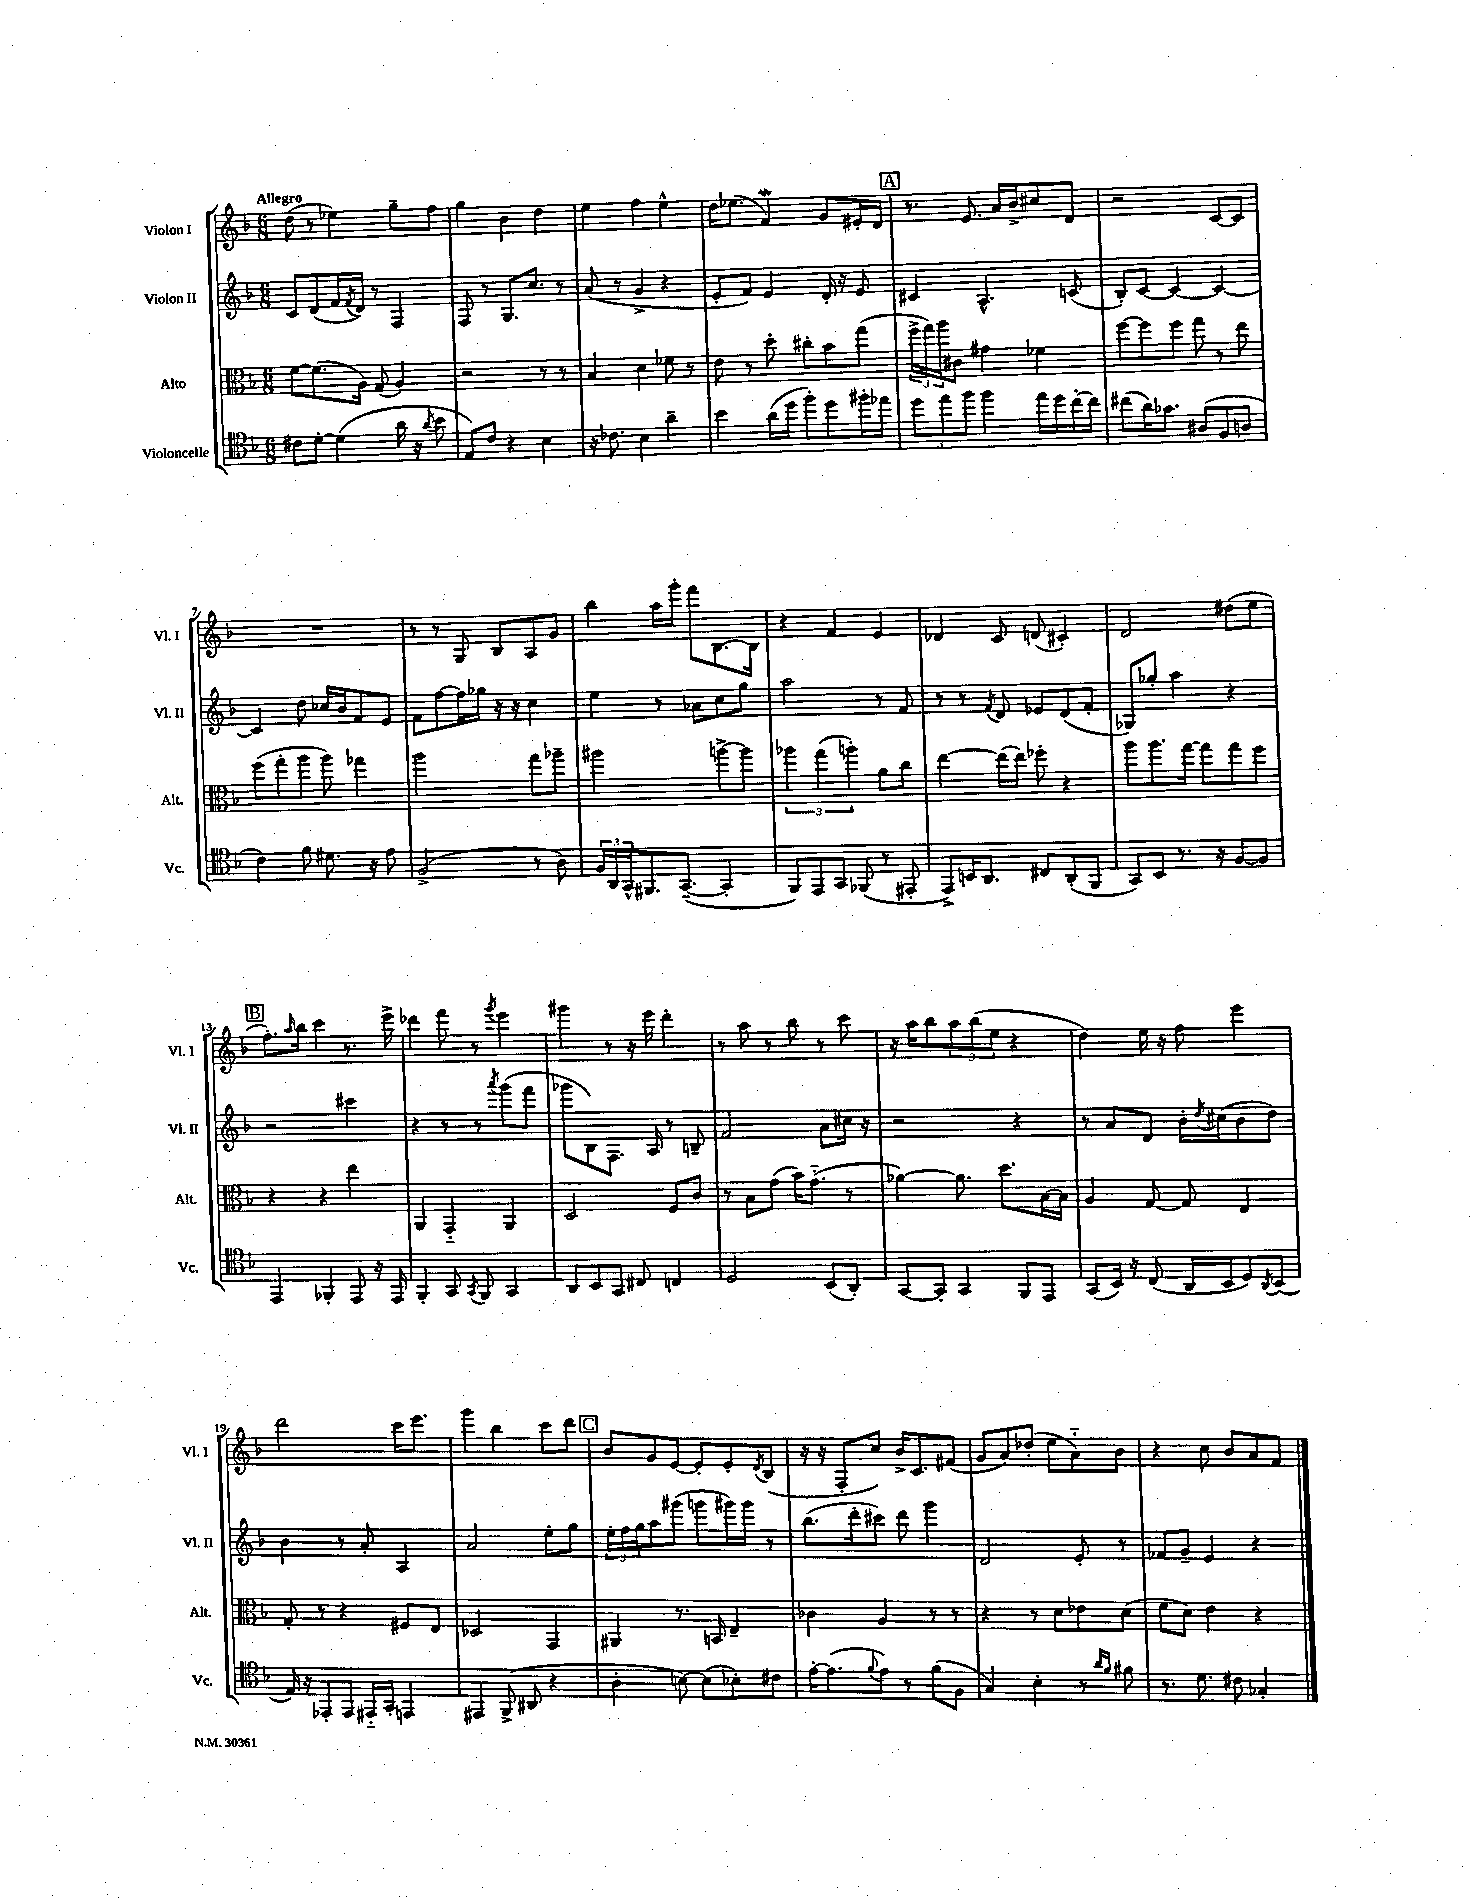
<<
\new StaffGroup <<
\new Staff = "s0" \with { instrumentName = "Violon I" shortInstrumentName = "Vl. I" } {
    \clef treble \key f \major \numericTimeSignature \time 6/8 \tempo "Allegro"
    d''8( r8 ees''4) g''8-- f''8 |
    g''4 bes'4 d''4 |
    e''4 f''4 e''4-^ |
    d''16 ees''8.( f'4\mordent) g'8 eis'16-. d'16 |
    \mark \markup { \box "A" } r8. e'8. a'16 bes'16-> cis''8 d'8 |
    r2 c'8~ c'8 |
    R2. |
    r8 r8 g8 bes8 a8 g'8 |
    bes''4 a''16 g'''16-. f'''8 bes8.~ bes16 |
    r4 f'4 e'4 |
    des'4 c'8 d'8( cis'4-.) |
    d'2 dis''8( e''8 |
    \mark \markup { \box "B" } f''8.-.) \grace { a''16 } bes''16 c'''4 r8. e'''16-> |
    des'''4 f'''8 r8 \acciaccatura { g'''8 } e'''4 |
    gis'''4 r8 r16 e'''16 d'''4-. |
    r8 a''8 r8 bes''8 r8 c'''8 |
    r16 a''16 bes''8 \tuplet 3/2 { a''8 bes''8( e''8 } r4 |
    d''4) e''16 r16 f''8 e'''4 |
    d'''2 c'''16 e'''8. |
    g'''4 bes''4 c'''8 d'''8 |
    \mark \markup { \box "C" } bes'8 g'8 e'8~ e'8-. e'8-. \acciaccatura { d'8 } bes8( |
    r16 r16 f8-. c''8) bes'16-> c'8. fis'8( |
    g'8 a'8) des''8-.( e''8 a'8-_) bes'8 |
    r4 c''8 bes'8 a'8 f'8 \bar "|." |
}
\new Staff = "s1" \with { instrumentName = "Violon II" shortInstrumentName = "Vl. II" } {
    \clef treble \key f \major \numericTimeSignature \time 6/8
    c'8 d'8( f'16 \acciaccatura { f'8 } d'16) r8 f4 |
    f8 r8 g8. c''8. r8 |
    a'8( r8 g'4-> r4 |
    e'8-. f'8) e'4 d'16-. r16 e'8 |
    \mark \markup { \box "A" } cis'4 a4.-^ c'8( |
    bes8-.) c'8~ c'4~ c'4~ |
    c'4 d''8 ces''16 bes'16 f'8 e'8 |
    f'8 f''8~ f''16 ges''16 r16 r16 c''4 |
    e''4 r8 aes'8 c''8 g''8 |
    a''2 r8 f'8 |
    r8 r8 \acciaccatura { f'8 } d'8 ees'8 d'8( f'8-. |
    ges8) ges''8-. a''4 r4 |
    \mark \markup { \box "B" } r2 cis'''4 |
    r4 r8 r8 \acciaccatura { a'''8 } g'''8( f'''8 |
    ges'''8 bes8) f8. a16 r8 b8-- |
    f'2 a'8 cis''16 r16 |
    r2 r4 |
    r8 a'8 d'8 bes'16-. \acciaccatura { d''8 } cis''16( bes'8 d''8) |
    bes'4 r8 a'8-. a4 |
    a'2 e''8-. g''8 |
    \mark \markup { \box "C" } \tuplet 3/2 { e''16-. f''16 g''16 } a''8 gis'''8( g'''8 gis'''16) gis'''16 r8 |
    bes''8.( d'''16-. cis'''8) d'''8 g'''4 |
    d'2 e'8-. r8 |
    fes'8 g'8-- e'4 r4 \bar "|." |
}
\new Staff = "s2" \with { instrumentName = "Alto" shortInstrumentName = "Alt." } {
    \clef alto \key f \major \numericTimeSignature \time 6/8
    f'8~ f'8.( a16) g8( a4) |
    r2 r8 r8 |
    bes4 d'4 fes'8 r8 |
    e'8 r8 d''8-. cis''8-. bes'8 g''8( |
    \mark \markup { \box "A" } \tuplet 3/2 { f''16-> g''16) a''16 } cis'8 gis'4 fes'4 |
    f''8~ f''8 f''8 g''8 r8 e''8 |
    f''8( g''8-. a''8 a''8) ges''4 |
    a''2 g''8 aes''8-- |
    ais''2 a''8~-> a''8 |
    \tuplet 3/2 { aes''4 g''4( a''4-.) } a'8 c''8 |
    e''4~ e''16( e''16) fes''8-. r4 |
    a''8 a''8. g''16~ g''8 g''8 f''8 |
    \mark \markup { \box "B" } r4 r4 e''4 |
    a,4 g,4-_ a,4 |
    d2 f8 c'8 |
    r8 bes8 g'8( bes'16) g'8.-_( r8 |
    aes'4~) aes'8. d''8. bes16~ bes16 |
    a4 g8~ g8 e4 |
    g8-. r8 r4 fis8 e8 |
    des2 g,4 |
    \mark \markup { \box "C" } ais,4 r8. b,16 e4-- |
    ces'4 a4 r8 r8 |
    r4 r8 d'8 ees'8 d'8( |
    f'8 d'8) e'4 r4 \bar "|." |
}
\new Staff = "s3" \with { instrumentName = "Violoncelle" shortInstrumentName = "Vc." } {
    \clef tenor \key f \major \numericTimeSignature \time 6/8
    cis'8 d'8~-. d'4( a'16 r16 \acciaccatura { a'8 } bes'8 |
    e8) c'8 r4 bes4 |
    r16 ces'8. bes4 a'4-- |
    bes'4 a'16( d''16 f''8-.) d''8 fis''16-. ees''16 |
    \mark \markup { \box "A" } \tuplet 3/2 { d''8 e''8 f''8 } f''4 e''16 d''16 c''16~-. c''16 |
    cis''8( a'16) ges'8. ais8( f8 a8 |
    c'4) f'8 dis'8. r16 e'8 |
    f2->( r8 a8) |
    \tuplet 3/2 { f16 a,16 g,16-^ } fis,8. g,8.~--( g,4-. |
    f,8) e,8 g,8 fes,8( r8 eis,8-. |
    e,8->) b,16 a,8. cis8 a,8-.( f,8 |
    g,8) bes,8 r8. r16 f8~ f8 |
    \mark \markup { \box "B" } e,4 fes,4-. e,8 r16 e,16 |
    f,4-. g,8 \acciaccatura { g,8 } f,8 g,4 |
    a,8 bes,8 g,8 cis8 c4 |
    d2 bes,8( a,8-.) |
    g,8~ g,8-. g,4 f,8 e,8 |
    g,8( bes,16) r16 c8( a,16 bes,16 d8) \acciaccatura { a,8 } bes,8( |
    e16) r16 ees,8-. ees,8 eis,16-_ g,16-. e,4 |
    eis,4 f,8->( ais,8 r4 |
    \mark \markup { \box "C" } a4-. b8~) b8( bes8-.) cis'8 |
    e'16~-. e'8.( \appoggiatura { f'8 } e'8) r8 f'8( f8 |
    g4) bes4-. r8 \grace { a'16 f'16 } fis'8 |
    r8. d'8. cis'8 ges4-. \bar "|." |
}
>>
>>
